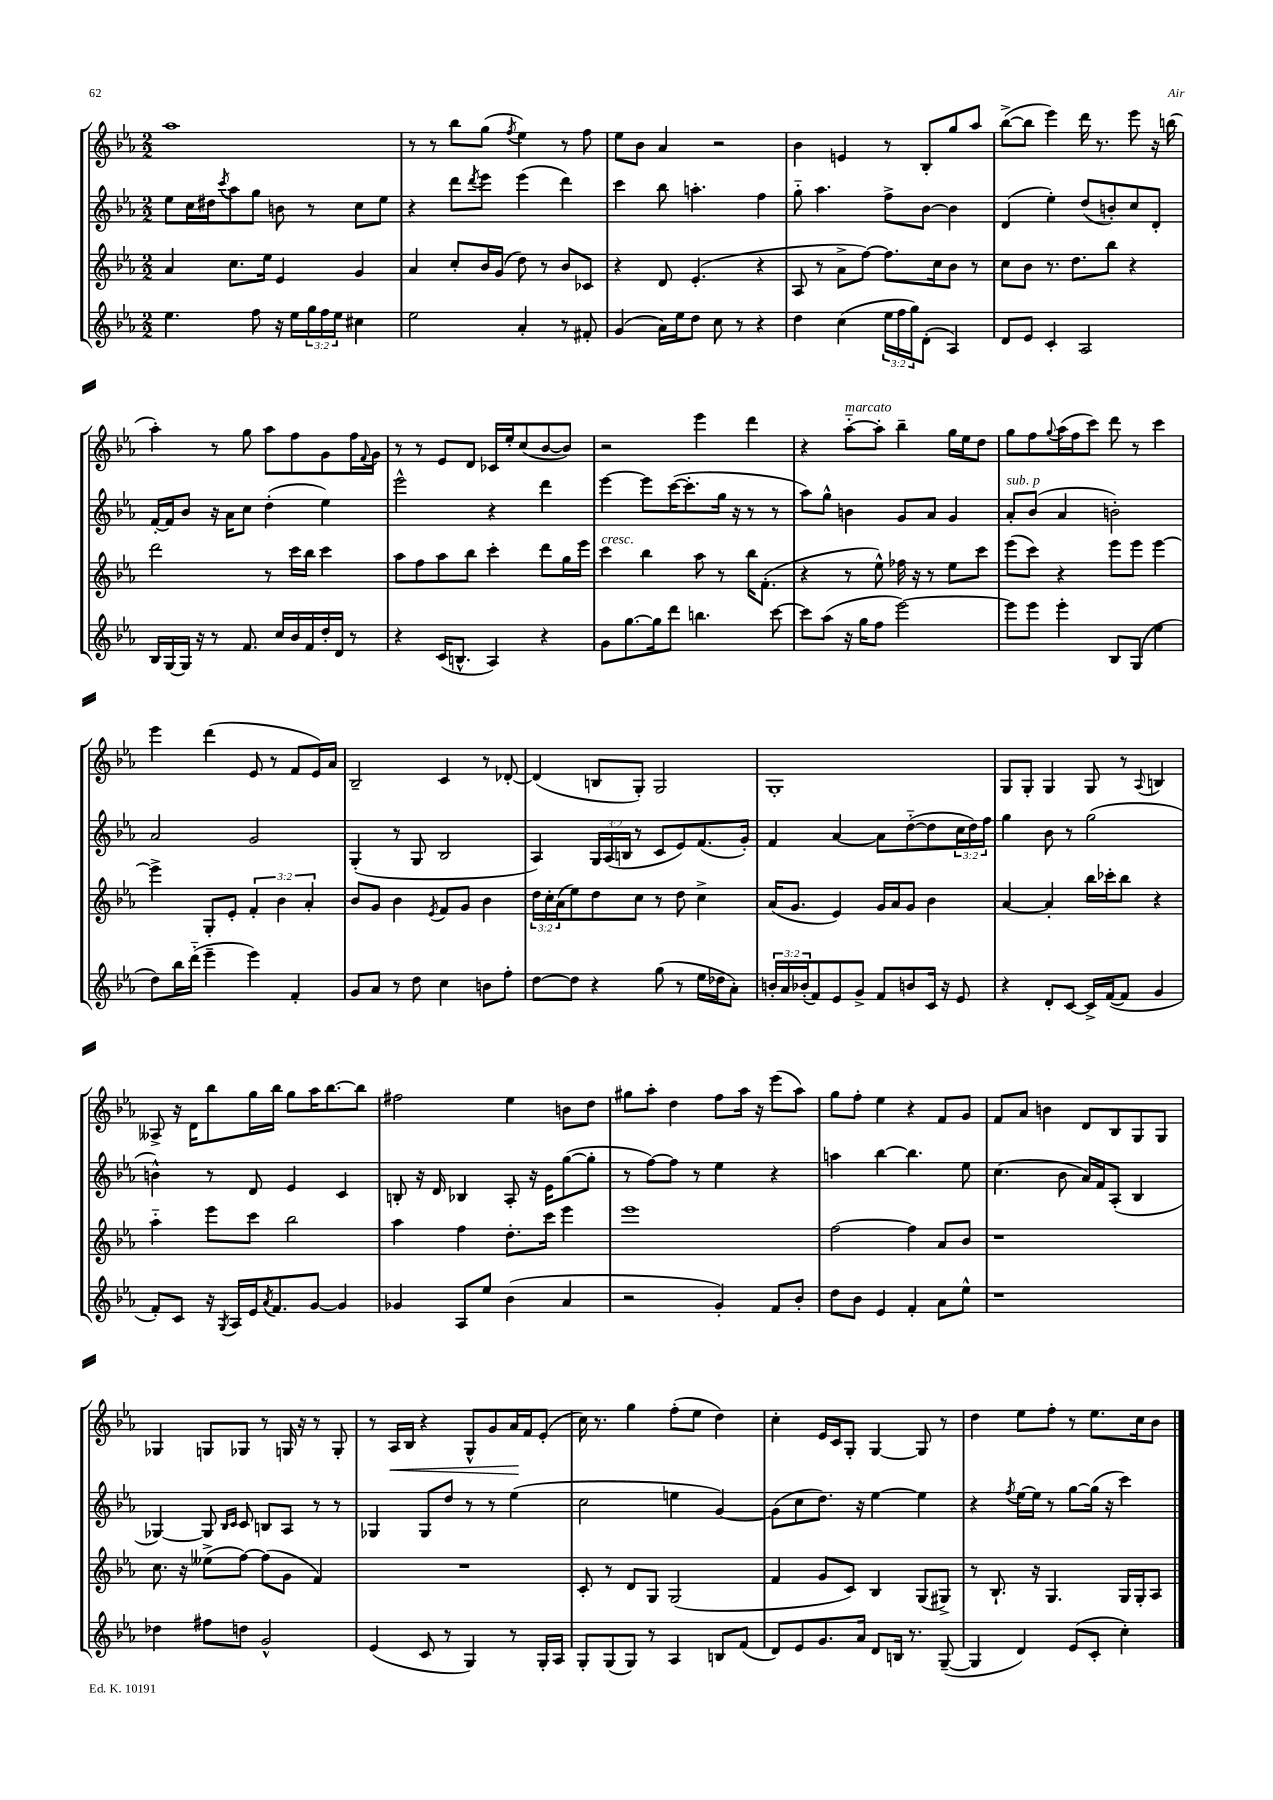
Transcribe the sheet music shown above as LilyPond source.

<<
\new StaffGroup <<
\new Staff = "s0" {
    \clef treble \key ees \major \numericTimeSignature \time 2/2
    aes''1 |
    r8 r8 bes''8 g''8( \acciaccatura { f''8 } ees''4) r8 f''8 |
    ees''8 bes'8 aes'4 r2 |
    bes'4 e'4 r8 bes8-. g''8 aes''8 |
    bes''8~->( bes''8 ees'''4) d'''16 r8. ees'''8 r16 b''16( |
    aes''4-.) r8 g''8 aes''8 f''8 g'8 f''16 \appoggiatura { f'8 } g'16 |
    r8 r8 ees'8 d'8 ces'16 ees''16-. c''8( bes'8~ bes'8) |
    r2 ees'''4 d'''4 |
    r4 aes''8~-_^\markup { \italic "marcato" } aes''8-. bes''4-- g''16 ees''16 d''8 |
    g''8 f''8 \appoggiatura { g''8 } aes''16( f''16 c'''8) d'''8 r8 c'''4 |
    ees'''4 d'''4( ees'8 r8 f'8 ees'16) aes'16 |
    bes2-- c'4 r8 des'8~-. |
    des'4( b8 g8-.) g2 |
    g1-. |
    g8 g8-. g4 g8 r8 \appoggiatura { aes8 } b4 |
    aeses8-> r16 d'16 bes''8 g''16 bes''16 g''8 aes''16 bes''8.~ bes''8 |
    fis''2 ees''4 b'8 d''8 |
    gis''8 aes''8-. d''4 f''8 aes''16 r16 ees'''8( aes''8) |
    g''8 f''8-. ees''4 r4 f'8 g'8 |
    f'8 aes'8 b'4 d'8 bes8 g8 g8 |
    ges4 g8 ges8 r8 g16 r16 r8 g8-. |
    r8 aes16\< bes16 r4 g8-^ g'8 aes'16\! f'16 ees'8-.( |
    c''16) r8. g''4 f''8-.( ees''8 d''4) |
    c''4-. ees'16 c'16 g8-. g4~ g8 r8 |
    d''4 ees''8 f''8-. r8 ees''8. c''16 bes'8 \bar "|." |
}
\new Staff = "s1" {
    \clef treble \key ees \major \numericTimeSignature \time 2/2 \override Staff.TupletNumber.text = #tuplet-number::calc-fraction-text
    ees''8 c''16 dis''16 \acciaccatura { c'''8 } aes''8 g''8 b'8 r8 c''8 ees''8 |
    r4 d'''8 \acciaccatura { d'''8 } ees'''8 ees'''4( d'''4) |
    c'''4 bes''8 a''4.-. f''4 |
    g''8-_ aes''4. f''8-> bes'8~ bes'4 |
    d'4( ees''4-.) d''8( b'8-.) c''8 d'8-. |
    f'16~-. f'16 bes'8 r16 aes'16 c''8 d''4-.( ees''4) |
    ees'''2-^ r4 d'''4 |
    ees'''4~ ees'''8 c'''16~( c'''8.-. g''16 r16 r8 r8 |
    aes''8) g''8-^ b'4 g'8 aes'8 g'4 |
    aes'8-.^\markup { \italic "sub. p" } bes'8( aes'4 b'2-.) |
    aes'2 g'2 |
    g4-.( r8 g8 bes2 |
    aes4) \tuplet 3/2 { g16 aes16( b16 } r8 c'8 ees'8) f'8.( g'16-.) |
    f'4 aes'4~ aes'8 d''8~-_( d''8 \tuplet 3/2 { c''16 d''16) f''16 } |
    g''4 bes'8 r8 g''2( |
    b'4-^) r8 d'8 ees'4 c'4 |
    b8-. r16 d'16 bes4 aes8-. r16 ees'16 g''8~( g''8-. |
    r8 f''8~) f''8 r8 ees''4 r4 |
    a''4 bes''4~ bes''4. ees''8 |
    c''4.( bes'8 aes'16) f'16 aes8-.( bes4 |
    ges4~) ges8 \grace { bes16 c'16 } c'8 b8 aes8 r8 r8 |
    ges4 ges8 d''8 r8 r8 ees''4( |
    c''2 e''4 g'4~) |
    g'8( c''8 d''8.) r16 ees''4~ ees''4 |
    r4 \acciaccatura { f''8 } ees''16~ ees''16 r8 g''8~ g''16( r16 c'''4) \bar "|." |
}
\new Staff = "s2" {
    \clef treble \key ees \major \numericTimeSignature \time 2/2 \override Staff.TupletNumber.text = #tuplet-number::calc-fraction-text
    aes'4 c''8. ees''16 ees'4 g'4 |
    aes'4 c''8-. bes'16 g'16( d''8) r8 bes'8 ces'8 |
    r4 d'8 ees'4.-.( r4 |
    aes8 r8 aes'8-> f''8~) f''8. c''16 bes'8 r8 |
    c''8 bes'8 r8. d''8. bes''8 r4 |
    d'''2 r8 c'''16 bes''16 c'''4 |
    aes''8 f''8 aes''8 bes''8 c'''4-. d'''8 g''16 ees'''16 |
    c'''4^\markup { \italic "cresc." } bes''4 aes''8 r8 bes''16 f'8.-.( |
    r4 r8 ees''8-^) fes''16 r16 r8 ees''8 c'''8 |
    ees'''8( c'''8) r4 ees'''8 ees'''8 ees'''4~ |
    ees'''4-> g8-. ees'8-. \tuplet 3/2 { f'4-. bes'4 aes'4-. } |
    bes'8 g'8 bes'4 \acciaccatura { ees'8 } f'8 g'8 bes'4 |
    \tuplet 3/2 { d''16 c''16-. aes'16( } ees''8) d''8 c''8 r8 d''8 c''4-> |
    aes'16( g'8. ees'4) g'16 aes'16 g'8 bes'4 |
    aes'4~ aes'4-. bes''16 ces'''16-. bes''8 r4 |
    aes''4-_ ees'''8 c'''8 bes''2 |
    aes''4 f''4 d''8.-. c'''16 ees'''4 |
    ees'''1 |
    f''2~ f''4 aes'8 bes'8 |
    r1 |
    c''8. r16 eeses''8->( f''8~) f''8( g'8 f'4) |
    R1 |
    c'8-. r8 d'8 g8 g2( |
    f'4 g'8 c'8) bes4 g8( gis8->) |
    r8 bes8.-! r16 g4. g16 g16-. aes8 \bar "|." |
}
\new Staff = "s3" {
    \clef treble \key ees \major \numericTimeSignature \time 2/2 \override Staff.TupletNumber.text = #tuplet-number::calc-fraction-text
    ees''4. f''8 r16 ees''16 \tuplet 3/2 { g''16 f''16 ees''16 } cis''4 |
    ees''2 aes'4-. r8 fis'8-. |
    g'4( aes'16) ees''16 d''8 c''8 r8 r4 |
    d''4 c''4( \tuplet 3/2 { ees''16 f''16 g''16) } d'8-.( aes4) |
    d'8 ees'8 c'4-. aes2 |
    bes16 g16~ g16 r16 r8 f'8. c''16 bes'16 f'16 d''16-. d'16 r8 |
    r4 c'16( b8.-^ aes4) r4 |
    g'8 g''8.~ g''16 d'''8 b''4. c'''8~ |
    c'''8 aes''8( r16 g''16 f''8 ees'''2~) |
    ees'''8 ees'''8 ees'''4-. bes8 g8( ees''4 |
    d''8) bes''16 d'''16-_( ees'''4-- ees'''4) f'4-. |
    g'8 aes'8 r8 d''8 c''4 b'8 f''8-. |
    d''8~ d''8 r4 g''8( r8 ees''16 des''16 aes'8-.) |
    \tuplet 3/2 { b'16-. aes'16 bes'16-.( } f'8) ees'8 g'8-> f'8 b'8 c'16 r16 ees'8 |
    r4 d'8-. c'8~ c'16-> f'16~( f'8 g'4 |
    f'8-.) c'8 r16 \acciaccatura { g8 } aes16 ees'16 \acciaccatura { aes'8 } f'8. g'8~ g'4 |
    ges'4 aes8 ees''8 bes'4( aes'4 |
    r2 g'4-.) f'8 bes'8-. |
    d''8 bes'8 ees'4 f'4-. aes'8 ees''8-^ |
    r1 |
    des''4 fis''8 d''8 g'2-^ |
    ees'4( c'8 r8 g4) r8 g16-. aes16 |
    g8-. g8( g8) r8 aes4 b8 f'8( |
    d'8) ees'8 g'8. aes'16 d'8 b16 r8. g8~--( |
    g4 d'4) ees'8( c'8-. c''4-.) \bar "|." |
}
>>
>>
\layout { \context { \Score \remove "Bar_number_engraver" } }
